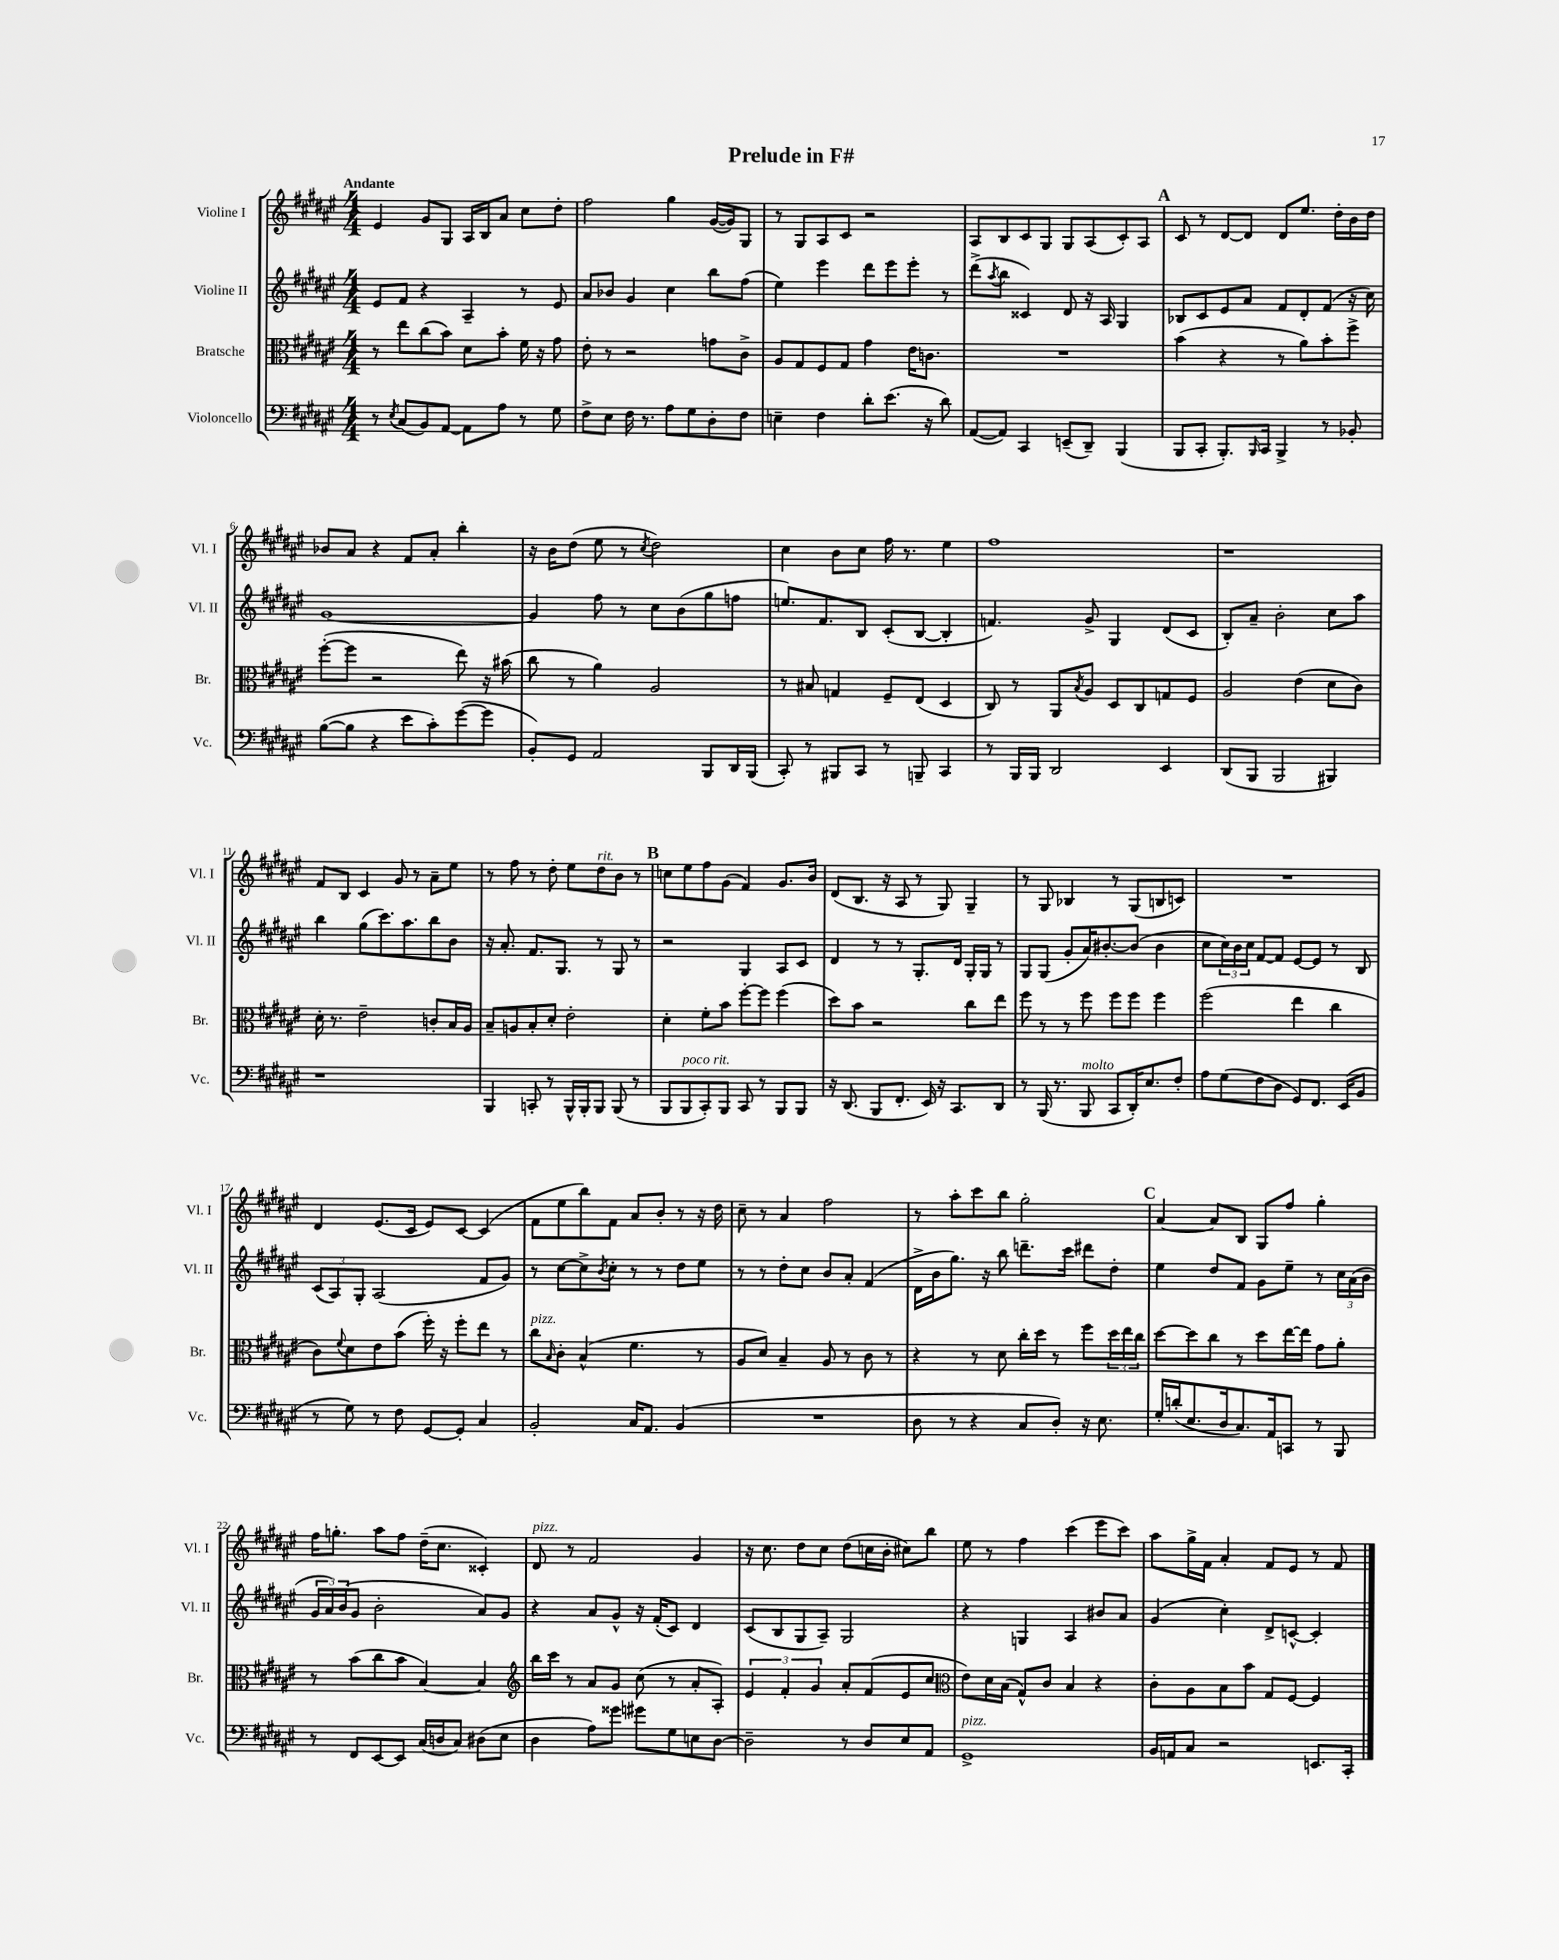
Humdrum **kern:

**kern	**kern	**kern	**kern
*part4	*part3	*part2	*part1
*staff4	*staff3	*staff2	*staff1
*I"Violoncello	*I"Bratsche	*I"Violine II	*I"Violine I
*I'Vc.	*I'Br.	*I'Vl. II	*I'Vl. I
*clefF4	*clefC3	*clefG2	*clefG2
*k[f#c#g#d#a#e#]	*k[f#c#g#d#a#e#]	*k[f#c#g#d#a#e#]	*k[f#c#g#d#a#e#]
*M4/4	*M4/4	*M4/4	*M4/4
=1	=1	=1	=1
!	!	!	!LO:TX:a:B:t=Andante
8r	8r	8e#/L	4e#/
8qE#/	.	.	.
(8C#/L	8ee#\L	8f#/J	.
8BB/)	(8cc#\	4r	8g#/L
[8AA#/J	8b\J)	.	8G#/J
8AA#\L]	8d#\L	4A#~/	16A#/LL
.	.	.	16B/J
8A#\J	8b'\J	.	8a#/J
8r	16f#\	8r	8cc#\L
.	16r	.	.
8G#\	8g#\	8e#/	8dd#'\J
=2	=2	=2	=2
8F#^\L	8e#'\	8a#/L	2ff#\
8E#\J	8r	8b-X/J	.
16F#\	2r	4g#/	.
8.r	.	.	.
8A#\L	.	4cc#\	4gg#\
8G#\	.	.	.
8D#'\	8gn\L	8bb\L	([16g#/LL
.	.	.	16g#/J])
8F#\J	8c#^\J	(8ff#\J	8G#/J
=3	=3	=3	=3
4En~\	8A#/L	4ee#\)	8r
.	8G#/	.	8G#/L
4F#\	8F#/	4eee#\	8A#/
.	8G#/J	.	8c#/J
8d#'\L	4g#\	8ddd#\L	2r
(8.e#\J	.	8eee#\	.
.	16e#\KL	8eee#'\J	.
16r	8.cn\J	.	.
8d#\)	.	8r	.
=4	=4	=4	=4
([8AA#/L	1r	(8ddd#^\L	8A#/L
.	.	8qaa#/	.
8AA#/J])	.	8bb\J	8B/
4CC#/	.	4c##X/)	8c#/
.	.	.	8G#/J
(8EEn~/L	.	8d#/	8G#/L
8DD#~/J)	.	16r	(8A#/
.	.	16A#/	.
(4BBB/	.	4G#/	8c#'/)
.	.	.	8A#/J
!!LO:REH:place=s1:t=A
=5	=5	=5	=5
8BBB/L	(4b\	8B-X/L	8c#/
8CC#'/J	.	8c#/	8r
8.BBB'/L)	4r	8e#/	[8d#/L
.	.	8a#/J	8d#/J]
16qqBBB/	.	.	.
16CC#/Jk	.	.	.
4BBB^/	8r	8f#/L	8d#/L
.	8a#\L)	8d#'/	8.ee#/J
8r	8b'\	(8f#/J	.
.	.	.	16dd#'\LL
8BB-X'/	8ff#^\J	16r	16b\
.	.	16cc#\)	16dd#\JJ
!!LO:LB:g=z
=6	=6	=6	=6
([8B\L	([8ff#'\L	[1g#	8b-X/L
8B\J]	8ff#\J]	.	8a#/J
4r	2r	.	4r
8e#\L	.	.	8f#/L
8c#'\)	.	.	8a#'/J
([8g#\	8ee#\)	.	4bb'\
8g#\J]	16r	.	.
.	(16b#X\	.	.
=7	=7	=7	=7
8BB'/L)	8cc#\	4g#/]	16r
.	.	.	16b\KL
8GG#/J	8r	.	(8dd#\J
2AA#/	4a#\)	8ff#\	8ee#\
.	.	8r	8r
.	.	.	8qcc#/
.	2A#/	8cc#\L	2dd#\)
.	.	(8b\	.
8BBB/L	.	8gg#\	.
16DD#/L	.	8ffn\J	.
(16BBB/JJ	.	.	.
=8	=8	=8	=8
8CC#'/)	8r	8.een/L)	4cc#\
8r	8B#X/	.	.
.	.	8.f#/	.
8BBB#X/L	4Gn/	.	8b\L
8CC#/J	.	8B/J	8cc#\J
8r	8F#~/L	(8c#'/L	16ff#\
.	.	.	8.r
8BBBn~/	(8E#/J	[8B/J	.
4CC#/	4D#/	4B'/]	4ee#\
=9	=9	=9	=9
8r	8C#/)	4.fn/)	1ff#
16BBB/LL	8r	.	.
16BBB/JJ	.	.	.
2DD#/	8AA#/L	.	.
.	8qB/	.	.
.	8A#/J	8g#^/	.
.	8D#/L	4G#/	.
.	8C#/	.	.
4EE#/	8Gn/	(8d#/L	.
.	8F#/J	8c#/J	.
=10	=10	=10	=10
(8DD#/L	2A#/	8B'/L)	1r
8BBB/J	.	8a#~/J	.
2BBB/	.	2b'\	.
.	(4e#\	.	.
4BBB#X/)	8d#\L	8cc#\L	.
.	8c#\J)	8aa#\J	.
!!LO:LB:g=z
=11	=11	=11	=11
1r	16d#'\	4bb\	8f#/L
.	8.r	.	.
.	.	.	8B/J
.	2e#~\	(8gg#\L	4c#/
.	.	8.ccc#\)	.
.	.	.	8g#/
.	.	8.aa#\	.
.	.	.	8r
.	8cn'/L	8bb\	8a#~\L
.	16B/L	8b\J	8ee#\J
.	16A#/JJ	.	.
=12	=12	=12	=12
4BBB/	8B~/L	16r	8r
.	.	8.a#'/	.
.	8An/	.	8ff#\
8CCn'/	8B'/	8.f#/L	8r
8r	8d#'/J	.	8dd#'\
.	.	8.G#/J	.
16BBB^^/LL	2e#'\	.	8ee#\L
16BBB'/J	.	.	.
!	!	!	!LO:TX:a:i:t=rit.
8BBB/J	.	8r	8dd#\
(8BBB/	.	8G#/	8b\J
8r	.	8r	8r
!!LO:REH:place=s1:t=B
=13	=13	=13	=13
8BBB/L	4d#'\	2r	8ccn\L
!LO:TX:a:i:t=poco rit.	!	!	!
8BBB/	.	.	8ee#\
8CC#'/)	8f#'\L	.	8ff#\
8BBB/J	8b\J	.	(8g#\J
8CC#/	[8ff#'\L	4G#/	4f#/)
8r	8ff#\J]	.	.
8BBB/L	(4ff#\	8A#/L	8.g#/L
8BBB/J	.	8c#/J	.
.	.	.	16b/Jk
=14	=14	=14	=14
16r	8dd#\L)	4d#/	(8d#/L
(8.DD#/	.	.	.
.	8b\J	.	8.B/J
8BBB/L	2r	8r	.
.	.	.	16r
8.FF#'/J	.	8r	8A#/
.	.	8.G#'/L	8r
16EE#/)	.	.	.
16r	.	.	8G#/)
8.CC#/L	.	16d#/Jk	.
.	8cc#\L	16G#'/LL	4G#~/
.	.	16G#/JJ	.
8DD#/J	8ee#\J	8r	.
=15	=15	=15	=15
8r	8ff#\	8G#/L	8r
(16BBB/	8r	(8G#/J	8G#/
8.r	.	.	.
.	8r	8g#'/L	4B-X/
!LO:TX:a:i:t=molto	!	!	!
8BBB/	8ff#\	16a#/K)	.
.	.	[8.b#X'/	.
8CC#/L	8ff#\L	.	8r
16DD#'/K)	8ff#\J	(8b#/J]	(8G#/L
8.E#/	.	.	.
.	4ff#\	4b#\	8Bn/
8F#'/J	.	.	8cn/J)
=16	=16	=16	=16
8A#\L	(2ff#\	8cc#\L	1r
(8G#\	.	24cc#\L)	.
.	.	24b\	.
.	.	24cc#\JJ	.
8F#\	.	[8f#/L	.
8D#\J	.	8f#/J]	.
8GG#/L)	4ee#\	[8e#/L	.
8.FF#/J	.	8e#/J]	.
.	4cc#\	8r	.
(16EE#/KL	.	.	.
8BB/J	.	8B/	.
!!LO:LB:g=z
=17	=17	=17	=17
8r	8c#\L)	(12c#/L	4d#/
.	.	12A#/)	.
.	8qqf#/	.	.
8G#\)	8d#\	.	.
.	.	12G#'/J	.
8r	8e#\	(2A#/	(8.e#/L
8F#\	(8b\J	.	.
.	.	.	16c#/Jk
[8GG#/L	16ff#'\)	.	8e#/L)
.	16r	.	.
8GG#'/J]	8ff#'\L	.	[8c#/J
4C#/	8ee#\J	8f#/L	(4c#/]
.	8r	8g#/J)	.
=18	=18	=18	=18
!	!LO:TX:a:i:t=pizz.	!	!
2BB'/	8cc#\L	8r	8f#\L
.	16qqB/	.	.
.	8c#'\J	[8cc#\L	8ee#\
.	(4B^^/	8cc#^\]	8bb\)
.	.	8qb/	.
.	.	8cc#'\J	8f#\J
16C#/KL	4.f#\	8r	8a#/L
8.AA#/J	.	.	.
.	.	8r	8b'/J
(4BB/	.	8dd#\L	8r
.	8r	8ee#\J	16r
.	.	.	16dd#\
=19	=19	=19	=19
1r	8A#/L	8r	8cc#~\
.	8d#/J)	8r	8r
.	4B~/	8dd#'\L	4a#/
.	.	8cc#\J	.
.	8A#/	8b/L	2ff#\
.	8r	8a#'/J	.
.	8c#\	(4f#/	.
.	8r	.	.
=20	=20	=20	=20
8D#\	4r	16d#^\LL	8r
.	.	16b\J	.
8r	.	8.gg#\J)	8aa#'\L
4r	8r	.	8ccc#\
.	.	16r	.
.	8d#\	8bb\	8bb\J
8C#/L	16cc#'\LL	8.dddn~\L	2gg#'\
.	16dd#\JJ	.	.
8D#'/J)	8r	.	.
.	.	16ccc#\Jk	.
16r	8ff#\L	8ddd#X\L	.
8.E#\	.	.	.
.	24dd#\L	8dd#'\J	.
.	24ee#\	.	.
.	24cc#\JJ	.	.
!!LO:REH:place=s1:t=C
=21	=21	=21	=21
16G#'/LL	[8dd#\L	4ee#\	[4a#/
(16dn'/J	.	.	.
8.E#/	8dd#\]	.	.
.	8cc#\J	8dd#/L	8a#/L]
16D#/k	.	.	.
8.C#/)	8r	8f#/J	8B/J
.	8dd#\L	8g#\L	8G#/L
16AA#/k	.	.	.
8CCn/J	[16ee#\L	8ee#~\J	8ff#/J
.	16ee#\JJ]	.	.
8r	8g#\L	8r	4gg#'\
8BBB/	8a#'\J	24cc#\LL	.
.	.	(24a#\	.
.	.	24b\JJ	.
!!LO:LB:g=z
=22	=22	=22	=22
8r	8r	24g#/LL	16ff#\KL
.	.	24a#/)	.
.	.	.	8.ggn'\J
.	.	(24b/J	.
8FF#/L	(8b\L	8g#/J	.
[8EE#/	8cc#\	2b'\	8aa#\L
8EE#/J]	8b\J	.	8ff#\J
(16C#/LL	[4B/)	.	(16dd#~\KL
16Dn/J	.	.	8.cc#\J
8C#/J)	.	.	.
(8D#X\L	4B/]	8a#/L)	4c##X'/)
8E#\J	.	8g#/J	.
=23	=23	=23	=23
*	*clefG2	*	*
!	!	!	!LO:TX:a:i:t=pizz.
4D#\	16bb\LL	4r	8d#/
.	16ccc#\JJ	.	.
.	8r	.	8r
8A#\L)	8a#/L	8a#/L	2f#/
8g##X\J	8g#/J	8g#^^/J	.
8g#X\L	(8cc#\	16r	.
.	.	(16f#'/KL	.
8G#\	8r	8c#/J)	.
8En\	8a#'/L	4d#/	4g#/
[8D#\J	8A#'/J)	.	.
=24	=24	=24	=24
2D#~\]	6e#/	(8c#/L	16r
.	.	.	8.cc#\
.	.	8B/	.
.	6f#'/	.	.
.	.	8G#/	8dd#\L
.	6g#/	.	.
.	.	8A#~/J)	8cc#\J
8r	8a#'/L	2G#/	(8dd#\L
8D#/L	(8f#/	.	16ccn\L
.	.	.	16b'\JJ
8E#/	8e#/	.	8cc#X\L)
8AA#/J	8cc#/J	.	8bb\J
=25	=25	=25	=25
*	*clefC3	*	*
!LO:TX:a:i:t=pizz.	!	!	!
1GG#^	8e#\L)	4r	8ee#\
.	16d#\L	.	8r
.	(16B\JJ	.	.
.	8G#^^/L)	4Gn/	4ff#\
.	8c#/J	.	.
.	4B/	4A#/	(4ccc#\
.	4r	8b#X/L	8eee#\L
.	.	8a#/J	8ccc#\J)
=26	=26	=26	=26
16BB/LL	8c#'\L	(4g#/	8aa#\L
16AAn/J	.	.	.
8C#/J	8A#\	.	16gg#^\L
.	.	.	16f#\JJ
2r	8B\	4cc#'\)	4a#'/
.	8b\J	.	.
.	8G#/L	8d#^/L	8f#/L
.	[8F#/J	[8cn^^/J	8e#/J
8.EEn/L	4F#/]	4c'/]	8r
.	.	.	8f#/
16CC#'/Jk	.	.	.
==	==	==	==
*-	*-	*-	*-
